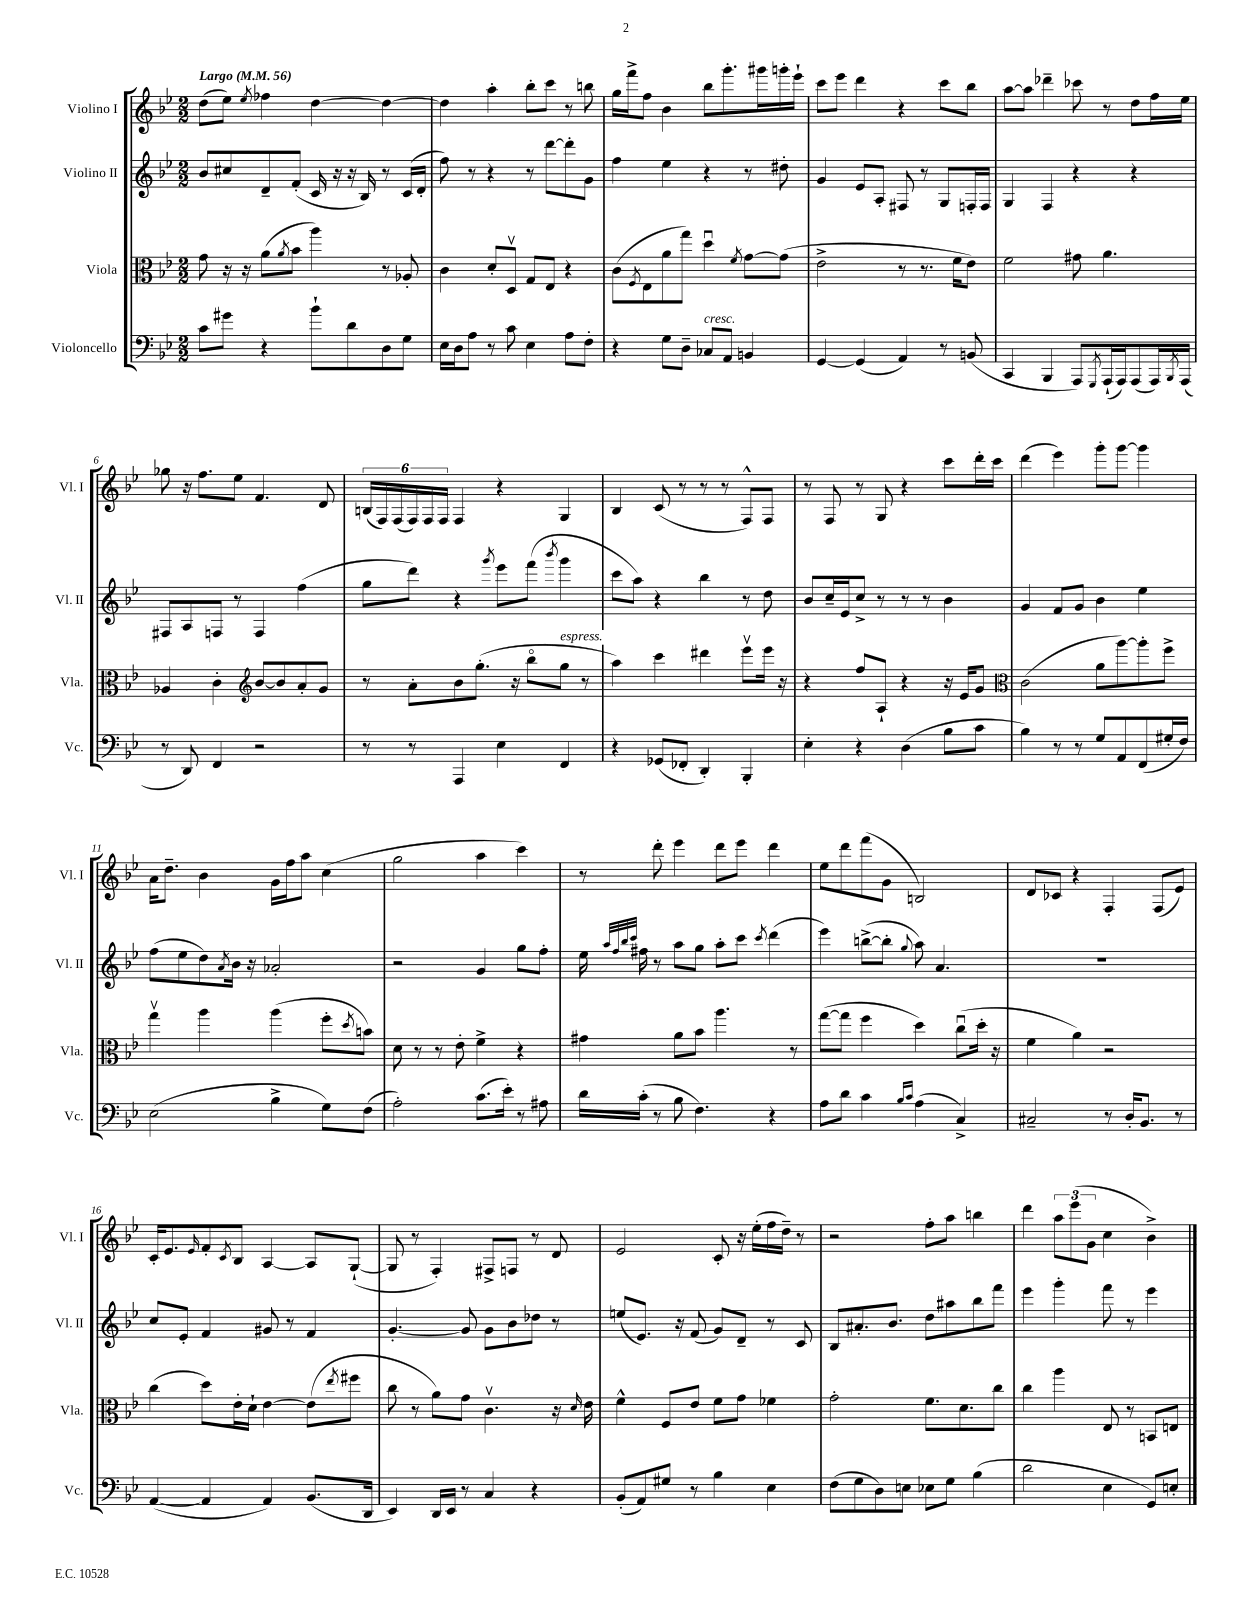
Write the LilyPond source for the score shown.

<<
\new StaffGroup <<
\new Staff = "s0" \with { instrumentName = "Violino I" shortInstrumentName = "Vl. I" } {
    \clef treble \key bes \major \numericTimeSignature \time 2/2 \tempo "Largo" 4 = 56
    d''8( ees''8) \acciaccatura { ees''8 } fes''4 d''4~ d''4~ |
    d''4 a''4-. bes''8-. c'''8 r8 b''8 |
    g''16 f'''16-> f''8 bes'4 bes''8 g'''8.-. gis'''16 g'''16-. ees'''16-! |
    c'''8 ees'''8 d'''4 r4 c'''8 bes''8 |
    a''8~ a''8 des'''4-- ces'''8 r8 d''8 f''16 ees''16 |
    ges''8 r16 f''8. ees''8 f'4. d'8 |
    \tuplet 6/4 { b16( f16) f16( f16) f16 f16 } f4 r4 g4 |
    bes4 c'8( r8 r8 r8 f8-^) f8 |
    r8 f8 r8 g8 r4 c'''8 d'''16-. c'''16 |
    d'''4( ees'''4) g'''8-. g'''8~ g'''4 |
    a'16 d''8.-- bes'4 g'16 f''16 a''8 c''4( |
    g''2 a''4 c'''4) |
    r8 d'''8-. ees'''4 d'''8 ees'''8 d'''4 |
    ees''8 d'''8 f'''8( g'8 b2) |
    d'8 ces'8 r4 f4-. f8( ees'8) |
    c'16-. ees'8. \grace { ees'16 } f'8-. \acciaccatura { c'8 } bes8 a4~ a8 g8~-!( |
    g8 r8 f4-.) fis8-> f8 r8 d'8 |
    ees'2 c'8-. r16 ees''16-.( f''16 d''16--) r8 |
    r2 f''8-. a''8 b''4 |
    d'''4 \tuplet 3/2 { a''8 ees'''8( g'8 } c''4 bes'4->) \bar "|." |
}
\new Staff = "s1" \with { instrumentName = "Violino II" shortInstrumentName = "Vl. II" } {
    \clef treble \key bes \major \numericTimeSignature \time 2/2
    bes'8 cis''8 d'8-- f'8-.( c'16 r16 r16 bes16) r8 c'16( d'16-. |
    f''8) r8 r4 r8 d'''8~ d'''8-. g'8 |
    f''4 ees''4 r4 r8 dis''8-. |
    g'4 ees'8 a8-. fis8 r8 g8 f16-. f16 |
    g4 f4 r4 r4 |
    fis8 a8 f8 r8 f4 f''4( |
    g''8 d'''8) r4 \acciaccatura { g'''8 } ees'''8 f'''8( \acciaccatura { bes'''8 } g'''4 |
    c'''8 a''8) r4 bes''4 r8 d''8 |
    bes'8 c''16-- ees'16 c''8-> r8 r8 r8 bes'4 |
    g'4 f'8 g'8 bes'4 ees''4 |
    f''8( ees''8 d''8) \acciaccatura { a'8 } bes'16 r16 aes'2-. |
    r2 g'4 g''8 f''8-. |
    ees''16 \grace { a''32 f''32 bes''32 c'''32 } fis''16 r8 a''8 g''8 a''8-. c'''8 \acciaccatura { c'''8 } d'''4( |
    ees'''4) b''8~->( b''8-. \appoggiatura { g''8 } a''8) a'4. |
    R1 |
    c''8 ees'8-. f'4 gis'8 r8 f'4 |
    g'4.~-. g'8 g'8 bes'8 des''8 r8 |
    e''8( ees'8.) r16 f'8( g'8) d'8-- r8 c'8 |
    bes8 ais'8.-. bes'8. d''8 ais''8 bes''8 f'''8 |
    ees'''4 g'''4-. f'''8 r8 ees'''4 \bar "|." |
}
\new Staff = "s2" \with { instrumentName = "Viola" shortInstrumentName = "Vla." } {
    \clef alto \key bes \major \numericTimeSignature \time 2/2
    g'8 r16 r16 a'8( \acciaccatura { a'8 } bes'8 a''4) r8 aes8-. |
    c'4 d'8-. d8\upbow g8 ees8 r4 |
    c'8( \acciaccatura { f8 } ees8 a'8 g''8) d''4\downbow \acciaccatura { f'8 } g'8~ g'8( |
    ees'2-> r8 r8. f'16 ees'8) |
    f'2 gis'8 a'4. |
    aes4 c'4-. \clef treble bes'8~ bes'8 a'8-. g'8 |
    r8 a'8-. bes'8 g''8.-.( r16 bes''8\flageolet g''8^\markup { \italic "espress." } r8 |
    a''4) c'''4 dis'''4 ees'''8\upbow ees'''16 r16 |
    r4 f''8 a8-! r4 r16 ees'16 g'8 |
    \clef alto c'2( a'8 a''8~) a''8-. f''8-> |
    g''4\upbow a''4 a''4( f''8-. \acciaccatura { d''8 } b'8) |
    d'8 r8 r8 ees'8-. f'4-> r4 |
    gis'4 a'8 bes'8 a''4. r8 |
    g''8~( g''8 f''4 d''4) c''8\downbow( d''16-. r16 |
    f'4 a'4) r2 |
    c''4( d''8) ees'16-. d'16-! ees'4~ ees'8( \acciaccatura { ees''8 } fis''8 |
    c''8 r8 a'8) g'8 c'4.\upbow r16 \grace { d'16 } ees'16 |
    f'4-^ f8 ees'8 f'8 g'8 fes'4 |
    g'2-. f'8. d'8. c''8 |
    c''4 a''4 ees8 r8 b,8 e8 \bar "|." |
}
\new Staff = "s3" \with { instrumentName = "Violoncello" shortInstrumentName = "Vc." } {
    \clef bass \key bes \major \numericTimeSignature \time 2/2
    c'8 gis'8 r4 bes'8-! d'8 d8 g8 |
    ees16 d16 a8 r8 c'8 ees4 a8 f8-. |
    r4 g8 d8-- ces8^\markup { \italic "cresc." } a,8 b,4 |
    g,4~ g,4( a,4) r8 b,8( |
    c,4 bes,,4 a,,8) \acciaccatura { g,,8 } a,,16-!( a,,16) a,,8( a,,16) \acciaccatura { bes,,8 } a,,16( |
    r8 d,8) f,4 r2 |
    r8 r8 a,,4 ees4 f,4 |
    r4 ges,8( fes,8-. d,4-.) bes,,4-. |
    ees4-. r4 d4( bes8 c'8 |
    bes4) r8 r8 g8 a,8 f,8( gis16-. f16) |
    ees2( bes4-> g8) f8( |
    a2-.) c'8.( ees'16-.) r8 ais8 |
    d'16 c'16-.( r8 bes8 f4.) r4 |
    a8 d'8 c'4 \grace { bes16 c'16 } a4( c4->) |
    cis2-- r8 d16-. bes,8. r8 |
    a,4~( a,4 a,4) bes,8.( d,16 |
    ees,4) d,16 ees,16 r8 c4 r4 |
    bes,8-.( a,8) gis8 r8 bes4 ees4 |
    f8( g8 d8) e8 ees8 g8 bes4( |
    d'2 ees4 g,8) e8-. \bar "|." |
}
>>
>>
